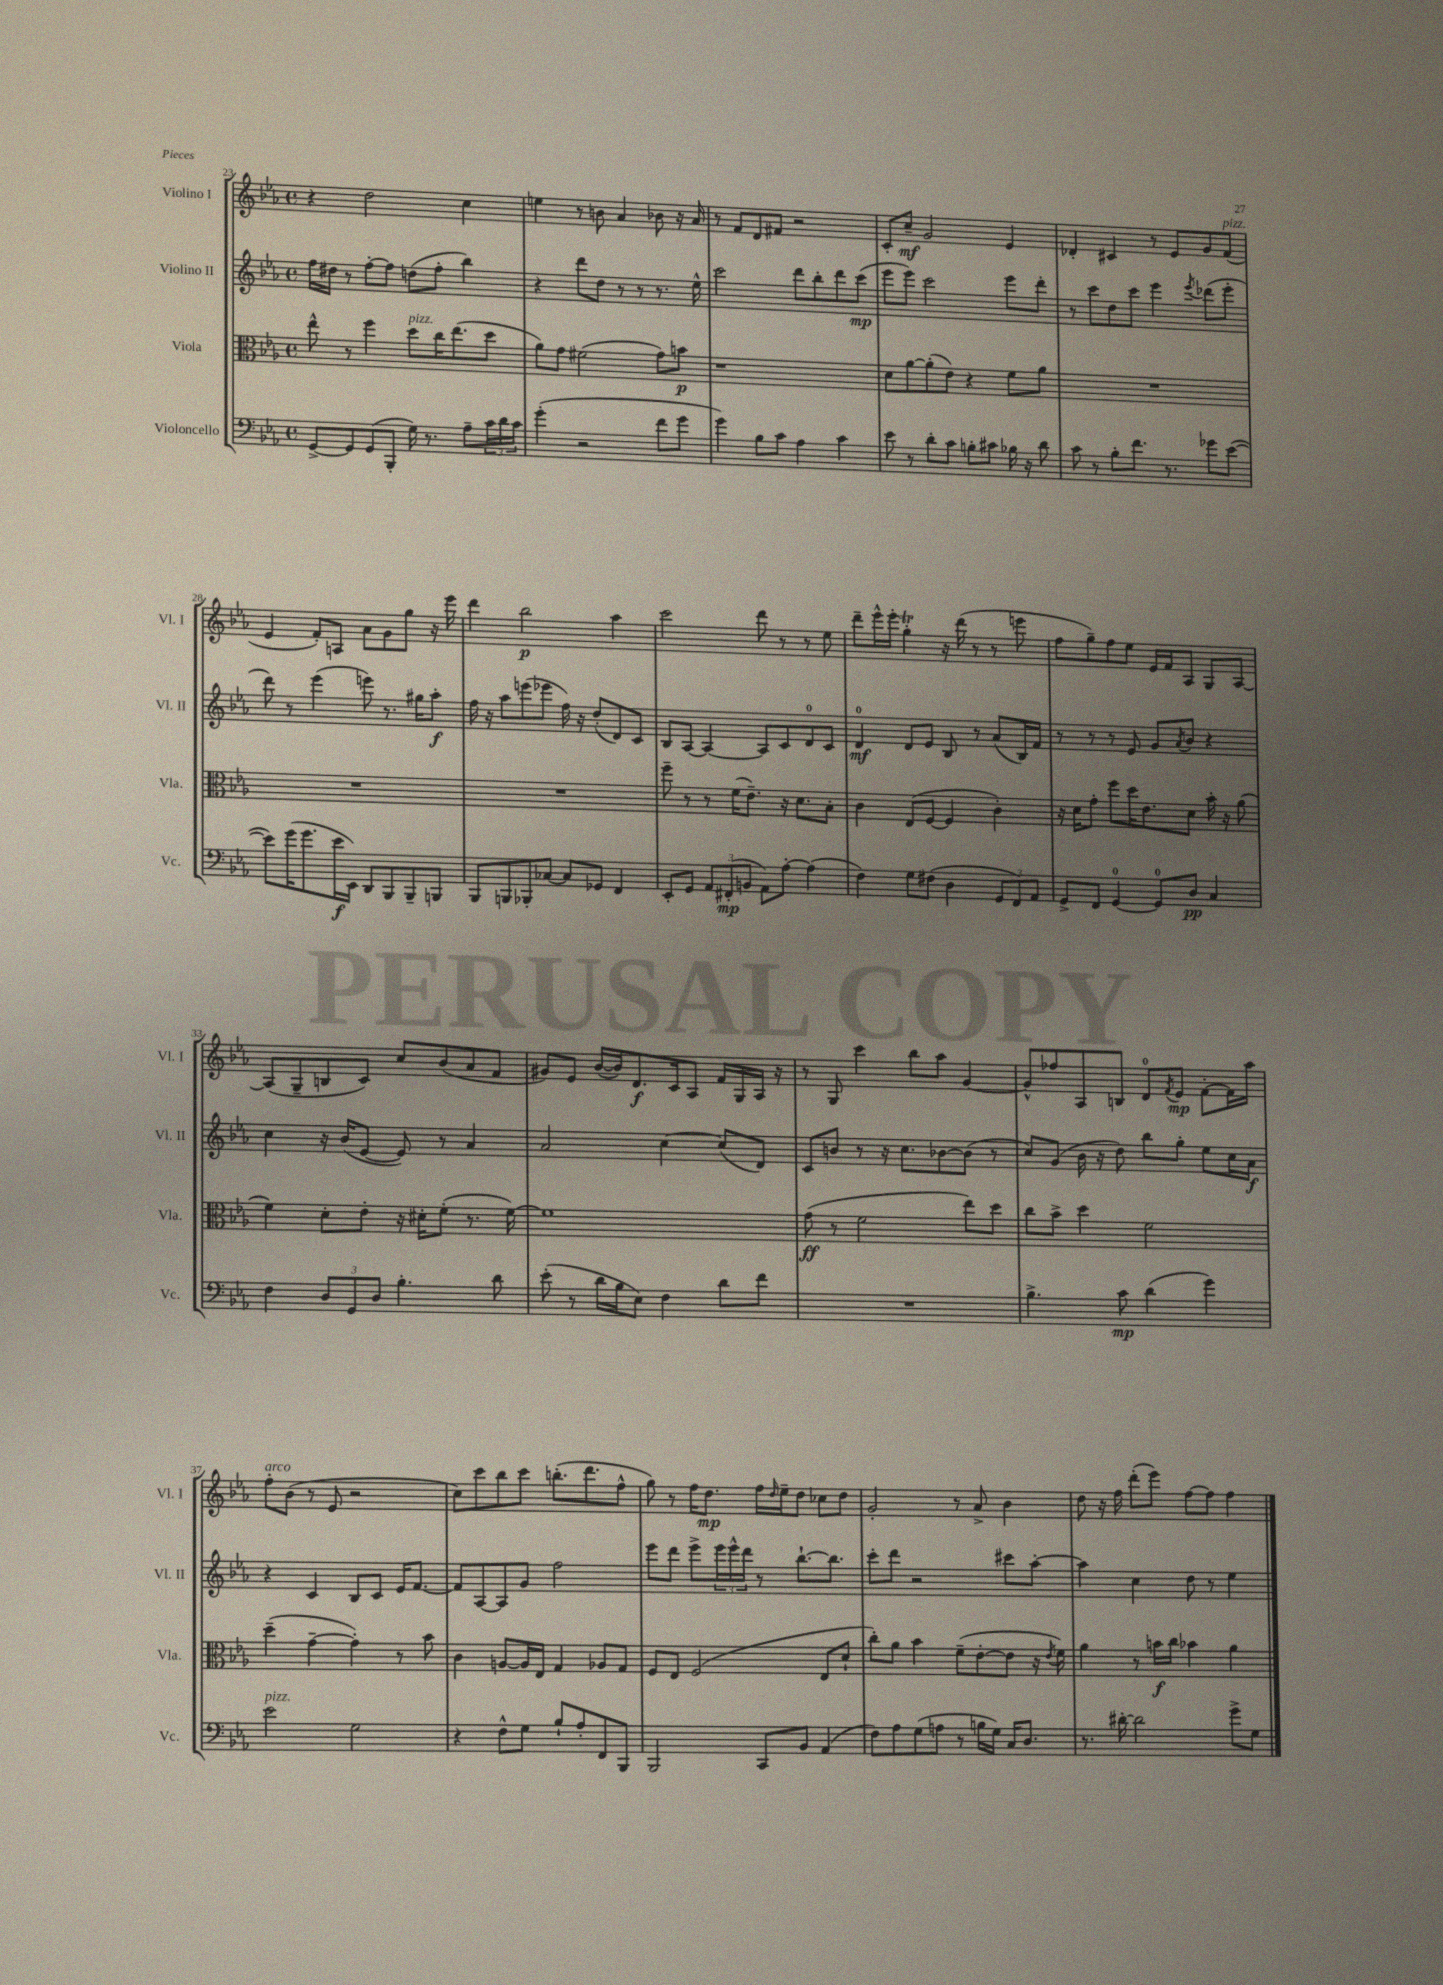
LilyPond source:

<<
\new StaffGroup <<
\new Staff = "s0" \with { instrumentName = "Violino I" shortInstrumentName = "Vl. I" } {
    \clef treble \key ees \major \defaultTimeSignature \time 4/4
    r4 d''2 c''4 |
    e''4 r8 b'8 aes'4 bes'8 r16 aes'16 |
    r8 f'8 d'8 fis'8 r2 |
    c'8-. c''8--\mf g'2 ees'4 |
    des'4-. cis'4 r8 ees'8 g'8 f'8^\markup { \italic "pizz." }( |
    ees'4 f'8-.) a8 aes'8 g'8 g''8 r16 ees'''16 |
    d'''4 bes''2\p aes''4 |
    c'''2 d'''8 r8 r8 ees''8 |
    d'''8-- ees'''16-^ ees'''16-. g''4-.\trill r16 d'''16( r8 r8 e'''8 |
    f''8 g''8--) f''8 ees''8 ees'16 f'16 aes8 g8 aes8~ |
    aes8( g8-- b8 c'8) c''8 bes'8( aes'8 f'8 |
    gis'8) ees'8 bes'16~( bes'16) d'8.\f c'16 aes8 f'16 g16 aes16 r16 |
    r8 g8 c'''4 bes''8 aes''8 g'4~ |
    g'8-^ fes''8 aes8 b8 d'8-0 \acciaccatura { f'8 } ees'8\mp f'8~-. f'16 aes''16 |
    f''8-.^\markup { \italic "arco" } bes'8( r8 ees'8 r2 |
    c''8) c'''8 bes''8 c'''8 b''8.-.( d'''8. f''8-^ |
    g''8) r8 f''16 d''8.\mp f''16 \grace { d''16 } ees''16-- d''8 ces''8 d''8 |
    g'2-. r8 aes'8-> bes'4 |
    d''8 r16 f''16 d'''8-.( ees'''8) f''8~ f''8 f''4 \bar "|." |
}
\new Staff = "s1" \with { instrumentName = "Violino II" shortInstrumentName = "Vl. II" } {
    \clef treble \key ees \major \defaultTimeSignature \time 4/4
    f''16 dis''16 r8 f''8~-. f''8 d''8( f''8-. bes''4) |
    r4 d'''8 d''8 r8 r8 r8. ees''16-^ |
    c'''2 d'''8 bes''8-. d'''8 c'''8\mp( |
    ees'''8 ees'''8) c'''2 ees'''8 d'''8-. |
    r8 c'''8 d''8 c'''8 ees'''4 \acciaccatura { ees'''8 } des'''8( ees'''8-. |
    d'''8) r8 ees'''4( e'''8) r8. gis''16 aes''8-.\f |
    f''16 r16 aes''8 e'''8( ees'''8 f''16) r16 d''8-.( d'8) c'8 |
    bes8 aes8~ aes4~ aes8 c'8 d'8-0 c'8 |
    d'4-0\mf d'8 ees'8 bes8 r8 aes'8( bes16) f'16 |
    r8 r8 r8 ees'8 g'8 \acciaccatura { aes'8 } bes'8 r4 |
    c''4 r16 bes'16( ees'8~ ees'8) r8 aes'4 |
    aes'2 c''4~ c''8( d'8) |
    c'8 b'8 r8 r16 c''8. bes'8~ bes'8( r8 |
    c''8) g'8( bes'16 r16 d''8) bes''8 g''8-. ees''8 c''16 aes'16\f |
    r4 c'4 bes8 c'8 ees'16 f'8.~ |
    f'8 aes8~ aes8 g'8 f''2 |
    ees'''8 d'''8 ees'''8-> \tuplet 3/2 { ees'''16 ees'''16-^ d'''16 } r8 bes''8.~-! bes''8. |
    c'''8-. d'''8 r2 cis'''8 aes''8~-. |
    aes''4 c''4 d''8 r8 ees''4 \bar "|." |
}
\new Staff = "s2" \with { instrumentName = "Viola" shortInstrumentName = "Vla." } {
    \clef alto \key ees \major \defaultTimeSignature \time 4/4
    ees''8-^ r8 f''4 d''8^\markup { \italic "pizz." } c''16 ees''8.( d''8 |
    aes'8) g'8 fis'2( g'8) b'8\p |
    r1 |
    d'8 aes'8~ aes'8-.( ees'8) r4 f'8 aes'8 |
    R1 |
    R1 |
    R1 |
    f''8-- r8 r8 f'16( ees'8.--) r16 d'8. bes8-. |
    c'4 ees8( f8~ f4 c'4-.) |
    r16 d'16 g'8-. f''8 d''16 ees'8. d'8 bes'16-. r16 aes'8( |
    f'4) d'8-. ees'8-. r16 dis'16-. f'8-.( r8. f'16~) |
    f'1 |
    g'8\ff( r8 f'2 ees''8) d''8 |
    c''8 bes'8-> d''4 f'2 |
    d''4--( g'4~-- g'4-.) r8 bes'8 |
    c'4 a8~ a16 ees16 g4 aes8 g8 |
    f8 ees8 f2( ees8 d'8-! |
    c''8-.) aes'8 bes'4 f'8--( ees'8~-. ees'8 r16 \acciaccatura { ees'8 } f'16) |
    aes'4 r8 b'16\f c''16 bes'4 aes'4 \bar "|." |
}
\new Staff = "s3" \with { instrumentName = "Violoncello" shortInstrumentName = "Vc." } {
    \clef bass \key ees \major \defaultTimeSignature \time 4/4
    g,8~-> g,8 g,8( bes,,8-. g16) r8. aes8-- \tuplet 3/2 { c'16 d'16 c'16 } |
    g'4-.( r2 f'8 g'8 |
    g'4) bes8 c'8 aes4 c'4 |
    ees'8 r8 d'8-. c'8 b8-. cis'8 bes16 r16 d'8 |
    c'8 r8 bes8-. f'8. r8. ges'8 ees'8~( |
    ees'8) g'16( g'8. ees'16\f ees,16) d,8 bes,,8 bes,,8-- b,,8 |
    bes,,8 b,,8 bes,,8-. ces8~ ces8 ges,8 f,4 |
    ees,8-. g,8 \tuplet 3/2 { aes,8 fis,8-.\mp( b,8 } aes,8) aes8~-. aes4( |
    f4) g8 fis8( d4 \tuplet 3/2 { g,8 f,8) aes,8 } |
    g,8-> f,8 g,4-0~ g,8-0 d8\pp c4 |
    f4 \tuplet 3/2 { d8 g,8 d8 } bes4.-. d'8 |
    ees'8-.( r8 d'16 bes16 ees8) f4 d'8 f'8 |
    R1 |
    bes4.-> c'8\mp d'4( g'4) |
    ees'2^\markup { \italic "pizz." } g2 |
    r4 f8-^ g8 bes8-! aes8-. f,8 bes,,8 |
    bes,,2 c,8 bes,8 aes,4( |
    f8) aes8 g8( a8 r8 b16 g16) c16 d8. |
    r8. dis'16~-. dis'2 g'8-> g8 \bar "|." |
}
>>
>>
\layout { \context { \Score currentBarNumber = #23 } }
